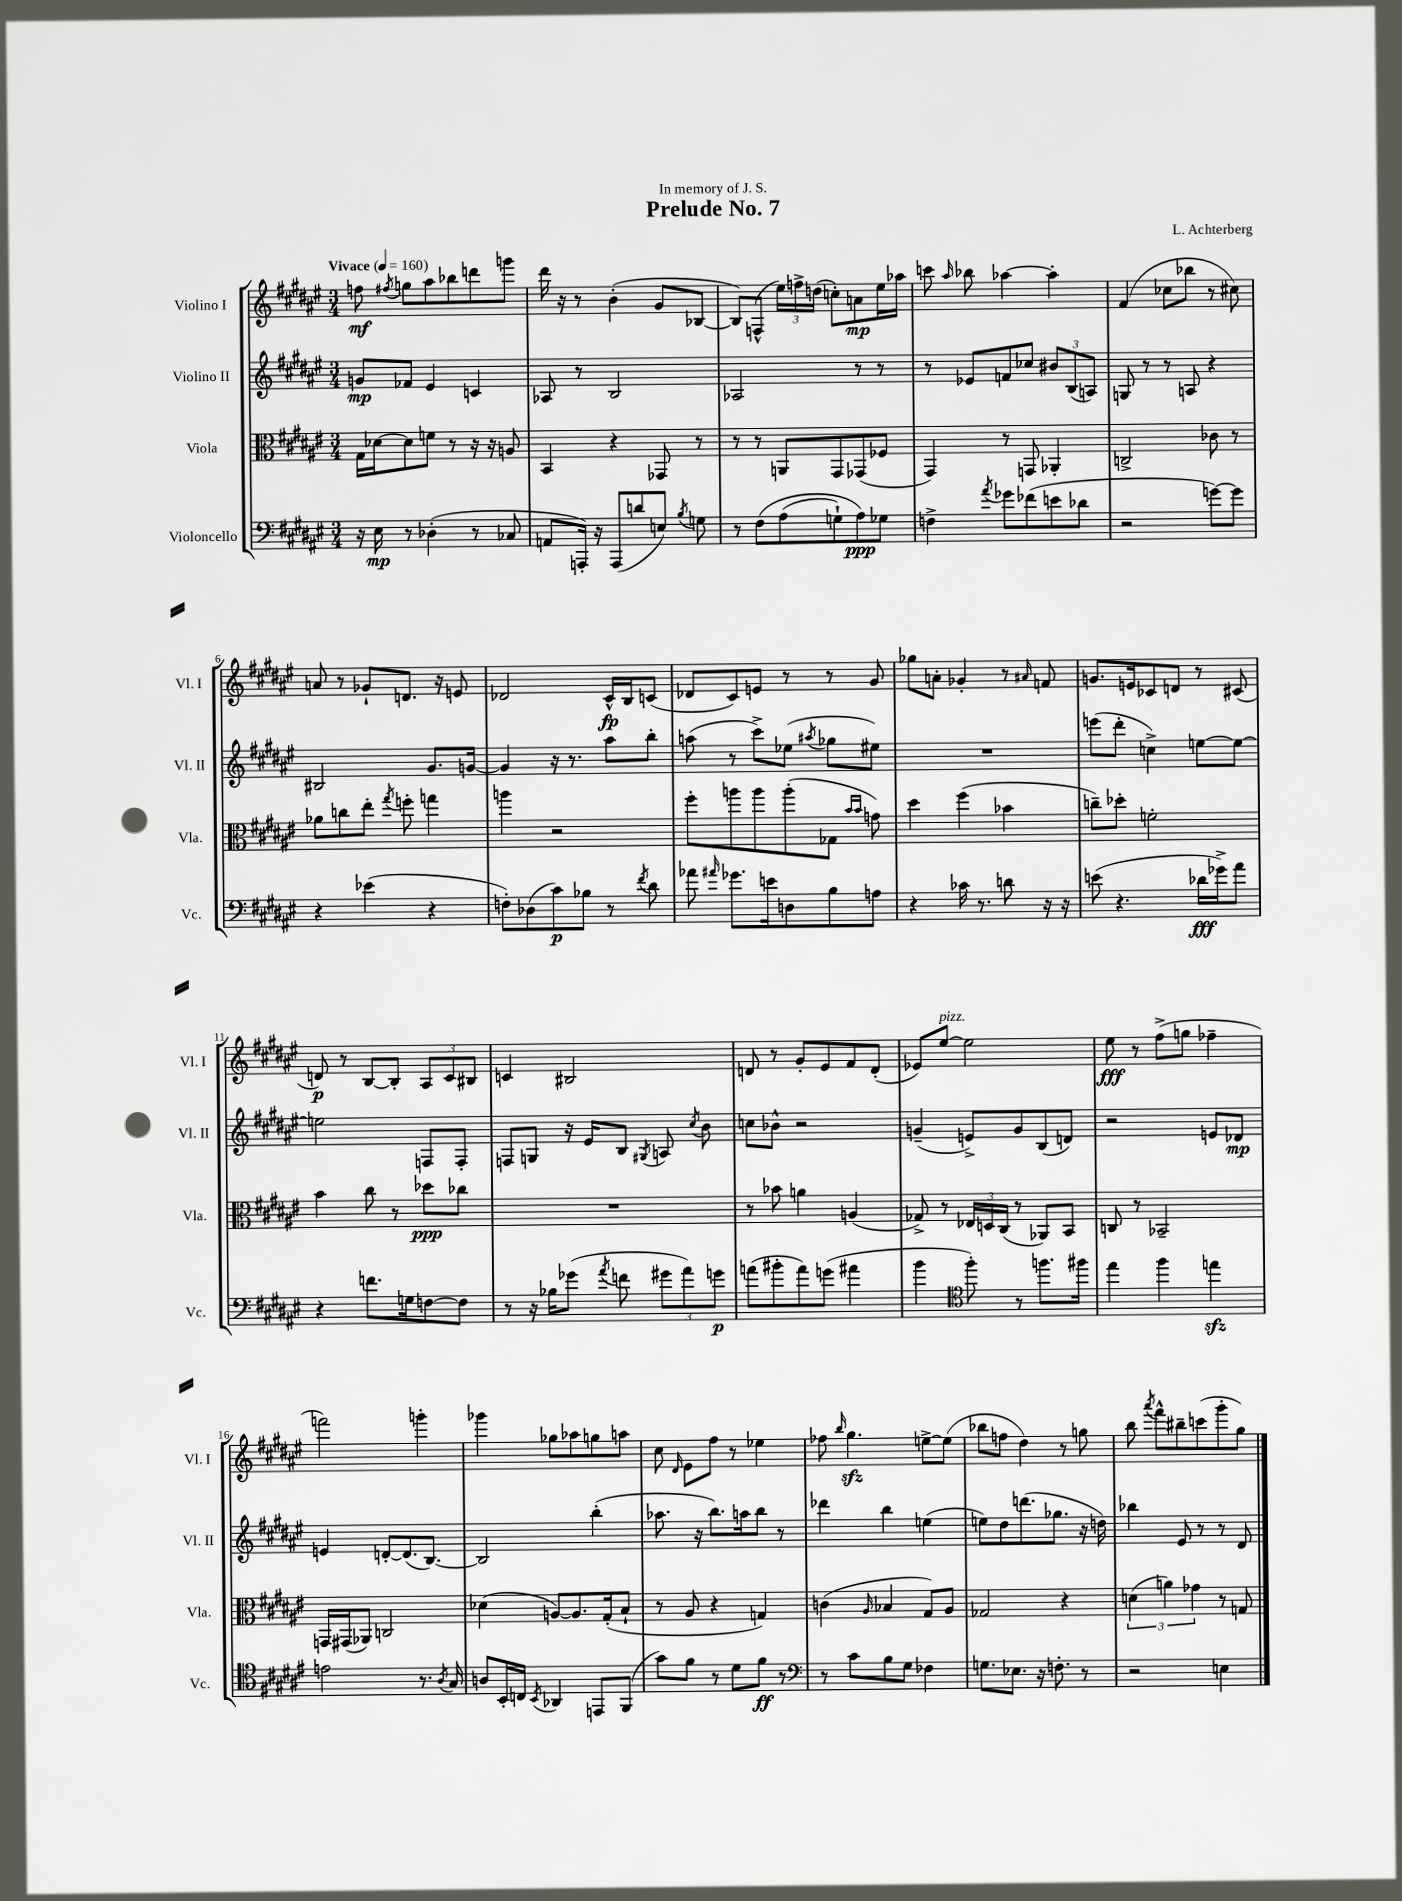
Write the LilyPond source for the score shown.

\header { title = "Prelude No. 7" composer = "L. Achterberg" dedication = "In memory of J. S." }
<<
\new StaffGroup <<
\new Staff = "s0" \with { instrumentName = "Violino I" shortInstrumentName = "Vl. I" } {
    \clef treble \key fis \major \numericTimeSignature \time 3/4 \tempo "Vivace" 4 = 160
    \autoBeamOff f''8\mf \acciaccatura { fis''8 } g''8[ ais''8 bes''8 d'''8 g'''8] |
    dis'''16 r16 r8 b'4-.( gis'8[ bes8]~ |
    bes8[) f8]-^( \tuplet 3/2 { eis''16[) f''16-> d''16]( } c''8[-.) a'8\mp eis''16 aes''16] |
    c'''8 \grace { ais''16 } bes''8 aes''4~ aes''4-. |
    fis'4( ces''8[ bes''8] r8 cis''8) |
    a'8 r8 ges'8[-! d'8.] r16 e'8 |
    des'2 cis'16[-^\fp b16 c'8]( |
    des'8[ cis'8) e'8] r8 r8 gis'8 |
    ges''8[ a'8]-. ges'4-. r8 \grace { ais'16 } f'8 |
    g'8.[ e'16 ces'8 d'8] r8 cis'8( |
    d'8\p) r8 b8[~ b8]-. \tuplet 3/2 { ais8[ cis'8 bis8] } |
    c'4 bis2 |
    d'8 r8 gis'8[-. eis'8 fis'8 d'8]-.( |
    ees'8[) eis''8]~^\markup { \italic "pizz." } eis''2 |
    eis''8\fff r8 fis''8[->( g''8] fes''4-- |
    f'''2) g'''4-. |
    ges'''4 ges''8[ aes''8 g''8 a''8] |
    cis''8 \grace { dis'16 } eis'8[ fis''8] r8 ees''4 |
    fes''8 \grace { b''16 } gis''4.\sfz e''8[~-> e''8]( |
    bes''8[ f''8] dis''4) r8 g''8 |
    b''8 \acciaccatura { ais'''8 } fis'''8[-^ bis''8-- c'''8( gis'''8-. gis''8]) \bar "|." |
}
\new Staff = "s1" \with { instrumentName = "Violino II" shortInstrumentName = "Vl. II" } {
    \clef treble \key fis \major \numericTimeSignature \time 3/4
    \autoBeamOff g'8[\mp fes'8] eis'4 c'4 |
    aes8 r8 b2 |
    aes2 r8 r8 |
    r8 ees'8[ f'8 ces''8] \tuplet 3/2 { bis'8[ b8( a8]) } |
    g8 r8 r8 a8 r4 |
    bis2 gis'8.[ g'16]~ |
    g'4 r16 r8. ais''8[ b''8]-. |
    a''8( r8 cis'''8[->) ees''8]( \acciaccatura { ais''8 } ges''8[ eis''8]) |
    R2. |
    e'''8[( dis'''8]-. c''4->) e''8[~ e''8]~ |
    e''2 f8[ f8]-. |
    f8[ g8] r16 eis'16[ b8] \acciaccatura { gis8 } a8 \acciaccatura { cis''8 } b'8 |
    c''8[ bes'8]-^ r2 |
    g'4--( e'8[->) g'8 b8( d'8]) |
    r2 e'8[ des'8]\mp |
    e'4 d'8[~-. d'8.( b8.]~) |
    b2 b''4-.( |
    aes''8. r16 b''8.[) a''16 b''8] r8 |
    des'''4 b''4 e''4( |
    e''8[) dis''8 d'''8.( ges''8.] r16 d''16) |
    bes''4 eis'8 r8 r8 dis'8 \bar "|." |
}
\new Staff = "s2" \with { instrumentName = "Viola" shortInstrumentName = "Vla." } {
    \clef alto \key fis \major \numericTimeSignature \time 3/4
    \autoBeamOff gis16[ des'16~ des'8 f'8] r8 r16 r16 a8 |
    b,4 r4 ges,8 r8 |
    r8 r8 a,8[ gis,8 ges,8( fes8] |
    gis,4) r8 g,8 aes,4-. |
    c2-> ces'8 r8 |
    aes'8[ c''8 eis''8]-. \acciaccatura { gis''8 } f''8-. g''4 |
    a''4 r2 |
    fis''8[-. a''8 a''8 a''8-.( ges8] \grace { b'16[ b'16] } g'8) |
    dis''4 fis''4( bes'4 |
    c''8[--) des''8]-. f'2-. |
    b'4 cis''8 r8 des''8[\ppp ces''8] |
    R2. |
    r8 bes'8 a'4 a4( |
    ges8->) r8 \tuplet 3/2 { ees16[ d16 cis16]( } r8 aes,8[) b,8] |
    c8 r8 bes,2-- |
    g,16[ gis,16( aes,8]) c2 |
    des'4( a8[~) a8. gis16-.( b8]-! |
    r8 ais8 r4 g4) |
    c'4( \grace { ais16 } bes4 gis8[) ais8] |
    ges2 r4 |
    \tuplet 3/2 { d'4( a'4) ges'4 } r8 g8 \bar "|." |
}
\new Staff = "s3" \with { instrumentName = "Violoncello" shortInstrumentName = "Vc." } {
    \clef bass \key fis \major \numericTimeSignature \time 3/4
    \autoBeamOff r16 eis16\mp r8 des4-.( r8 ces8 |
    a,8[ a,,16]-.) r16 a,,8[( d'8 e8]) \acciaccatura { b8 } g8 |
    r8 fis8[\( ais8( g8-!) ais8\ppp\) ges8] |
    f4-> \acciaccatura { ais'8 } ges'8[ fes'8( e'8 des'8] |
    r2 g'8[~) g'8] |
    r4 ees'4( r4 |
    f8[-.) des8( cis'8\p) bes8] r8 \acciaccatura { fis'8 } dis'8 |
    aes'8 \grace { ais'16 } ges'8.[ e'16 d8 b8 a8] |
    r4 ces'16 r8. d'8 r16 r16 |
    e'8( r4. des'16[\fff ges'16->) ais'8] |
    r4 f'8.[ g16 f8~ f8] |
    r8 r16 bes16[ ges'8]( \acciaccatura { ais'8 } f'8 \tuplet 3/2 { gis'8[ ais'8) g'8]\p } |
    a'8[( bis'8-. a'8) g'8]( ais'4 |
    b'4 \clef tenor fis''8-.) r8 f''8.[ fis''16] |
    eis''4 fis''4 e''4\sfz |
    e'2 r8. \acciaccatura { ais8 } gis16 |
    a8[ b,16-. c16] \acciaccatura { b,8 } aes,4 e,8[ fis,8]( |
    gis'8[) fis'8] r8 dis'8[ fis'8]\ff r8 |
    \clef bass r8 cis'8[ b8 gis8] fes4 |
    g8.[ ees8.] r16 f8.-. r8 |
    r2 e4 \bar "|." |
}
>>
>>
